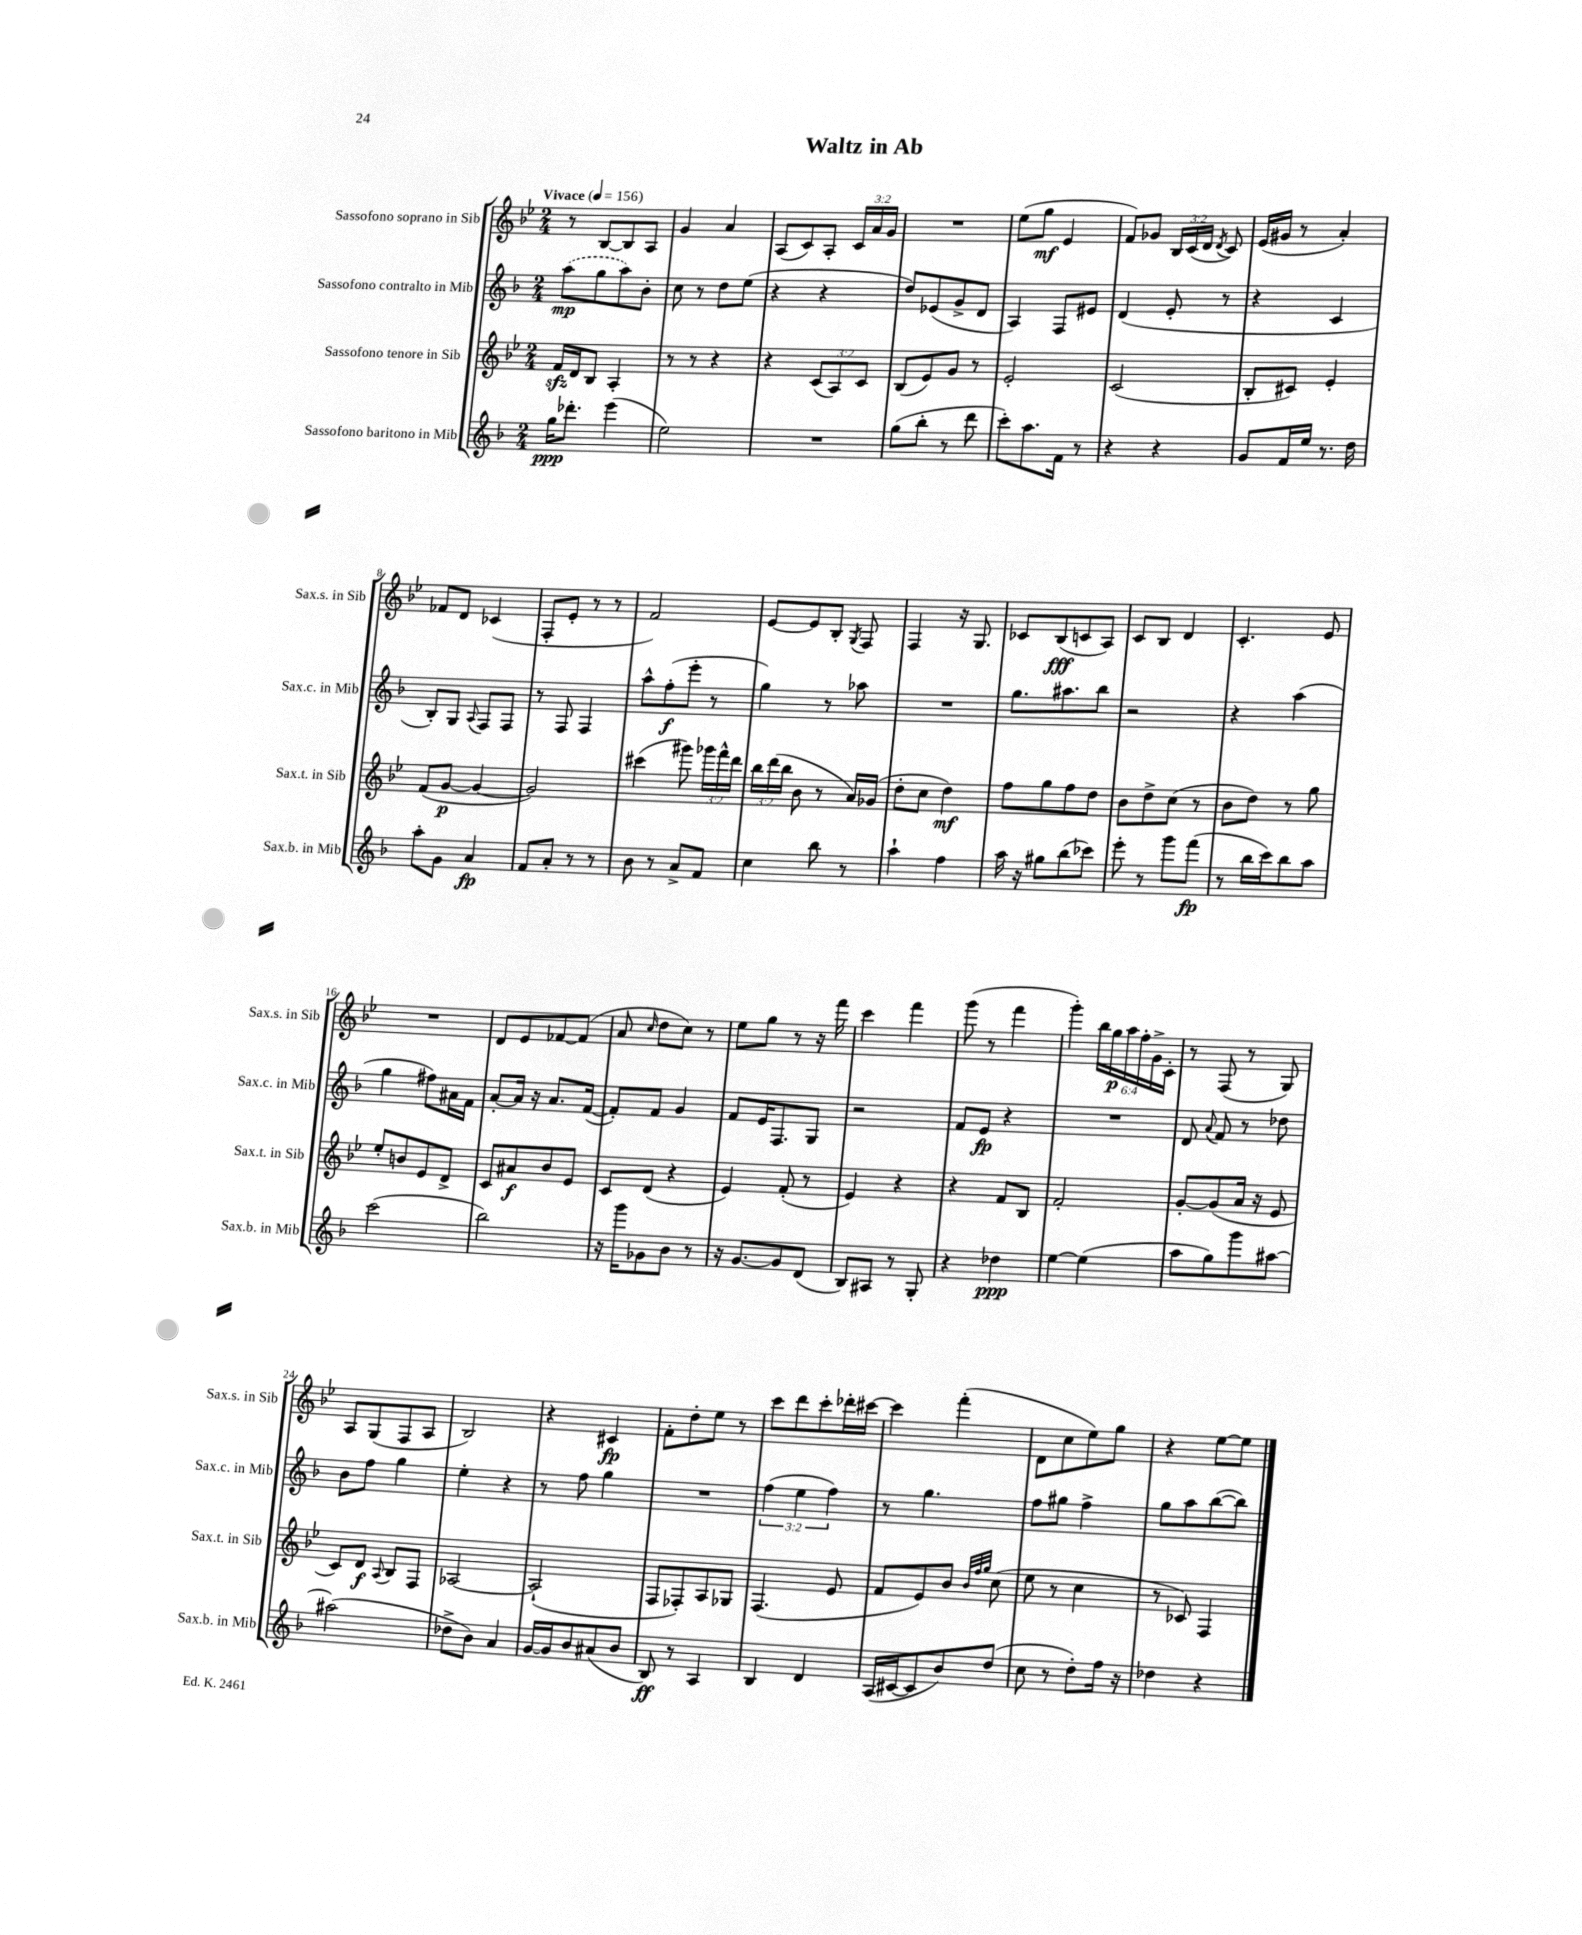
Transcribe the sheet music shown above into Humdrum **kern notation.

**kern	**kern	**kern	**kern
*staff4	*staff3	*staff2	*staff1
*clefG2	*clefG2	*clefG2	*clefG2
*k[b-]	*k[b-e-]	*k[b-]	*k[b-e-]
*M2/4	*M2/4	*M2/4	*M2/4
*MM156	*MM156	*MM156	*MM156
16gg\LK	16f/LL	(8aa\L	8r
8.ddd-'\J	16d/J	.	.
.	8B-/J	8gg\	[8B-/L
(4eee\	4A'/	8aa\)	8B-/]
.	.	8b-'\J	8A/J
=	=	=	=
2ee\)	8r	8cc\	4g/
.	8r	8r	.
.	4r	8dd\L	4a/
.	.	(8ee\J	.
=	=	=	=
2r	4r	4r	(8A/L
.	.	.	8c/)
.	(12c/L	4r	8A'/J
.	12A/)	.	.
.	.	.	24c/LL
.	12c/J	.	24a/
.	.	.	24g/JJ
=	=	=	=
(8gg\L	(8B-/L	8dd/L)	2r
8bb-'\J	8e-/)	(8e-/	.
8r	8g/J	8g^/	.
8ddd\	8r	8d/J	.
=	=	=	=
8ccc'\L)	2e-'/	4A/)	(8ee-\L
8.aa\	.	.	8gg\J
.	.	8F/L	4e-/
16f\Jk	.	.	.
8r	.	8e#/J	.
=	=	=	=
4r	(2c/	(4d/	8f/L)
.	.	.	8g-/J
4r	.	8e'/	24B-/LL
.	.	.	(24c/
.	.	.	24d/JJ
.	.	.	8qd/
.	.	8r	8c/)
=	=	=	=
8g/L	8B-'/L	4r	(16e-/LL
.	.	.	16g#/JJ
16f/L	8c#/J)	.	8r
16ee/JJ	.	.	.
8.r	4e-'/	4c/	4a'/)
16dd\	.	.	.
=	=	=	=
8aa'\L	(8f/L	8B-'/L)	8f-/L
8g\J	[8g/J	8G/J	8d/J
.	.	8qqA/	.
4a/	4g/_	8F/L	(4c-/
.	.	8F/J	.
=	=	=	=
8f/L	2g/])	8r	8F'/L
8a'/J	.	8F/	8e-'/J
8r	.	4F/	8r
8r	.	.	8r
=	=	=	=
8b-\	(4ccc#\	8aa^^\L	2f/)
8r	.	(8ff'\	.
8a^/L	8ggg#\)	8eee'\J	.
8f/J	24ggg-\LL	8r	.
.	24fff^^\	.	.
.	24ddd\JJ	.	.
=	=	=	=
4cc\	24bb-\LL	4gg\)	[8e-/L
.	(24ddd\	.	.
.	24bb-\JJ	.	.
.	8b-\	.	8e-/]
8bb-\	8r	8r	8B-'/J
.	.	.	8qG/
8r	16a/LL)	8aa-\	8F/
.	(16g-/JJ	.	.
=	=	=	=
4aa`\	8dd'\L	2r	4F/
.	8cc\J	.	.
4ff\	4dd\)	.	16r
.	.	.	8.G/
=	=	=	=
16aa\	8ff\L	8.gg\L	8c-/L
16r	.	.	.
8gg#\L	8gg\	.	(8B-/
.	.	8.aa#\	.
(8bb-\	8ff\	.	8c/
8ccc-\J)	8dd\J	8bb-\J	8A/J)
=	=	=	=
8eee'\	8b-\L	2r	8c/L
8r	8dd^\	.	8B-/J
8ggg\L	(8cc\J	.	4d/
(8fff\J	8r	.	.
=	=	=	=
8r	8b-\L	4r	4.c'/
16bb-\LL	8dd\J)	.	.
16ccc\J)	.	.	.
8bb-\	8r	(4aa\	.
8aa\J	8gg\	.	8e-/
=	=	=	=
(2ccc\	8ee-'/L	4gg\	2r
.	8b/	.	.
.	8e-/	8ff#\L)	.
.	8d^/J	16a#\L	.
.	.	16f\JJ	.
=	=	=	=
2bb-\)	8c/L	[8a'/L	8d/L
.	8a#/	16a/]Jk	8e-/
.	.	16r	.
.	8b-/	8.a/L	[8f-/
.	8e-/J	.	(8f-/]J
.	.	([16f/Jk	.
=	=	=	=
16r	8c/L	8f'/]L)	8a/
16ggg\LK	.	.	.
.	.	.	16qqcc/
8g-\	(8d/J	8f/J	8dd\L
8b-\J	4r	4g/	8cc\J)
8r	.	.	8r
=	=	=	=
16r	4e-/)	8f/L	8ee-\L
[8.g/L	.	.	.
.	.	16e/K	8gg\J
.	.	8.F/	.
8g/]	(8f'/	.	8r
(8d/J	8r	8G/J	16r
.	.	.	16fff\
=	=	=	=
8B-/L)	4e-/)	2r	4ccc\
8A#/J	.	.	.
8r	4r	.	4fff\
8G'/	.	.	.
=	=	=	=
4r	4r	8f/L	(8ggg\
.	.	8e/J	8r
4dd-\	8f/L	4r	4fff\
.	8B-/J	.	.
=	=	=	=
[4ee\	2f'/	2r	4ggg'\)
(4ee\]	.	.	24bb-\LL
.	.	.	24gg\
.	.	.	24aa\
.	.	.	24ff'\
.	.	.	24g^\
.	.	.	24c'\JJ
=	=	=	=
8aa\L	[8g'/L	8d/	8r
.	.	8qqa/	.
8gg\)	(8g/]	8f/	(8F/
8ggg\	16a/Jk	8r	8r
.	16r	.	.
[8aa#\J	8e-/	8dd-\	8G/)
=	=	=	=
(2aa#\]	8c/L)	8b-\L	8A/L
.	8d/J	8ff\J	(8G/
.	8qqA/	.	.
.	8B-/L	4gg\	8F/
.	8F/J	.	8A/J
=	=	=	=
8dd-^\L	[2A-/	4ee'\	2B-/)
8b-\J)	.	.	.
4a/	.	4r	.
=	=	=	=
[16g/LL	(2A-`/]	8r	4r
16g/]J	.	.	.
8b-/	.	8ff\	.
(8a#/	.	4gg\	4c#/
8b-/J	.	.	.
=	=	=	=
8B-/)	8F/L	2r	8f'\L
8r	8F-'/)	.	8dd'\
4A/	8A/	.	8ee-\J
.	8G-/J	.	8r
=	=	=	=
4B-/	(4.F/	(6ff\	8ccc\L
.	.	.	8ddd\
.	.	6ee\	.
4d/	.	.	8ccc'\
.	.	6ff\)	.
.	8e-/	.	16ddd-'\L
.	.	.	[16ccc#\JJ
=	=	=	=
(16A/LL	8f/L	8r	4ccc#\]
[16c#/J	.	.	.
8c#/]	8e-/)	4.gg\	.
8b-/)	8b-/J	.	(4fff'\
.	32qqb-/LLL	.	.
.	32qqff/	.	.
.	32qqgg/JJJ	.	.
(8dd/J	(8cc\	.	.
=	=	=	=
8cc\	8ee-\	8ff\L	8d\L
8r	8r	8gg#\J	8cc\
8dd'\L)	4cc\	4ff^\	8ee-\)
16ff\Jk	.	.	8gg\J
16r	.	.	.
=	=	=	=
4dd-\	8r	8gg\L	4r
.	8c-/)	8aa\	.
4r	4F/	([8bb-\	[8ee-\L
.	.	8bb-\]J)	8ee-\]J
==	==	==	==
*-	*-	*-	*-
